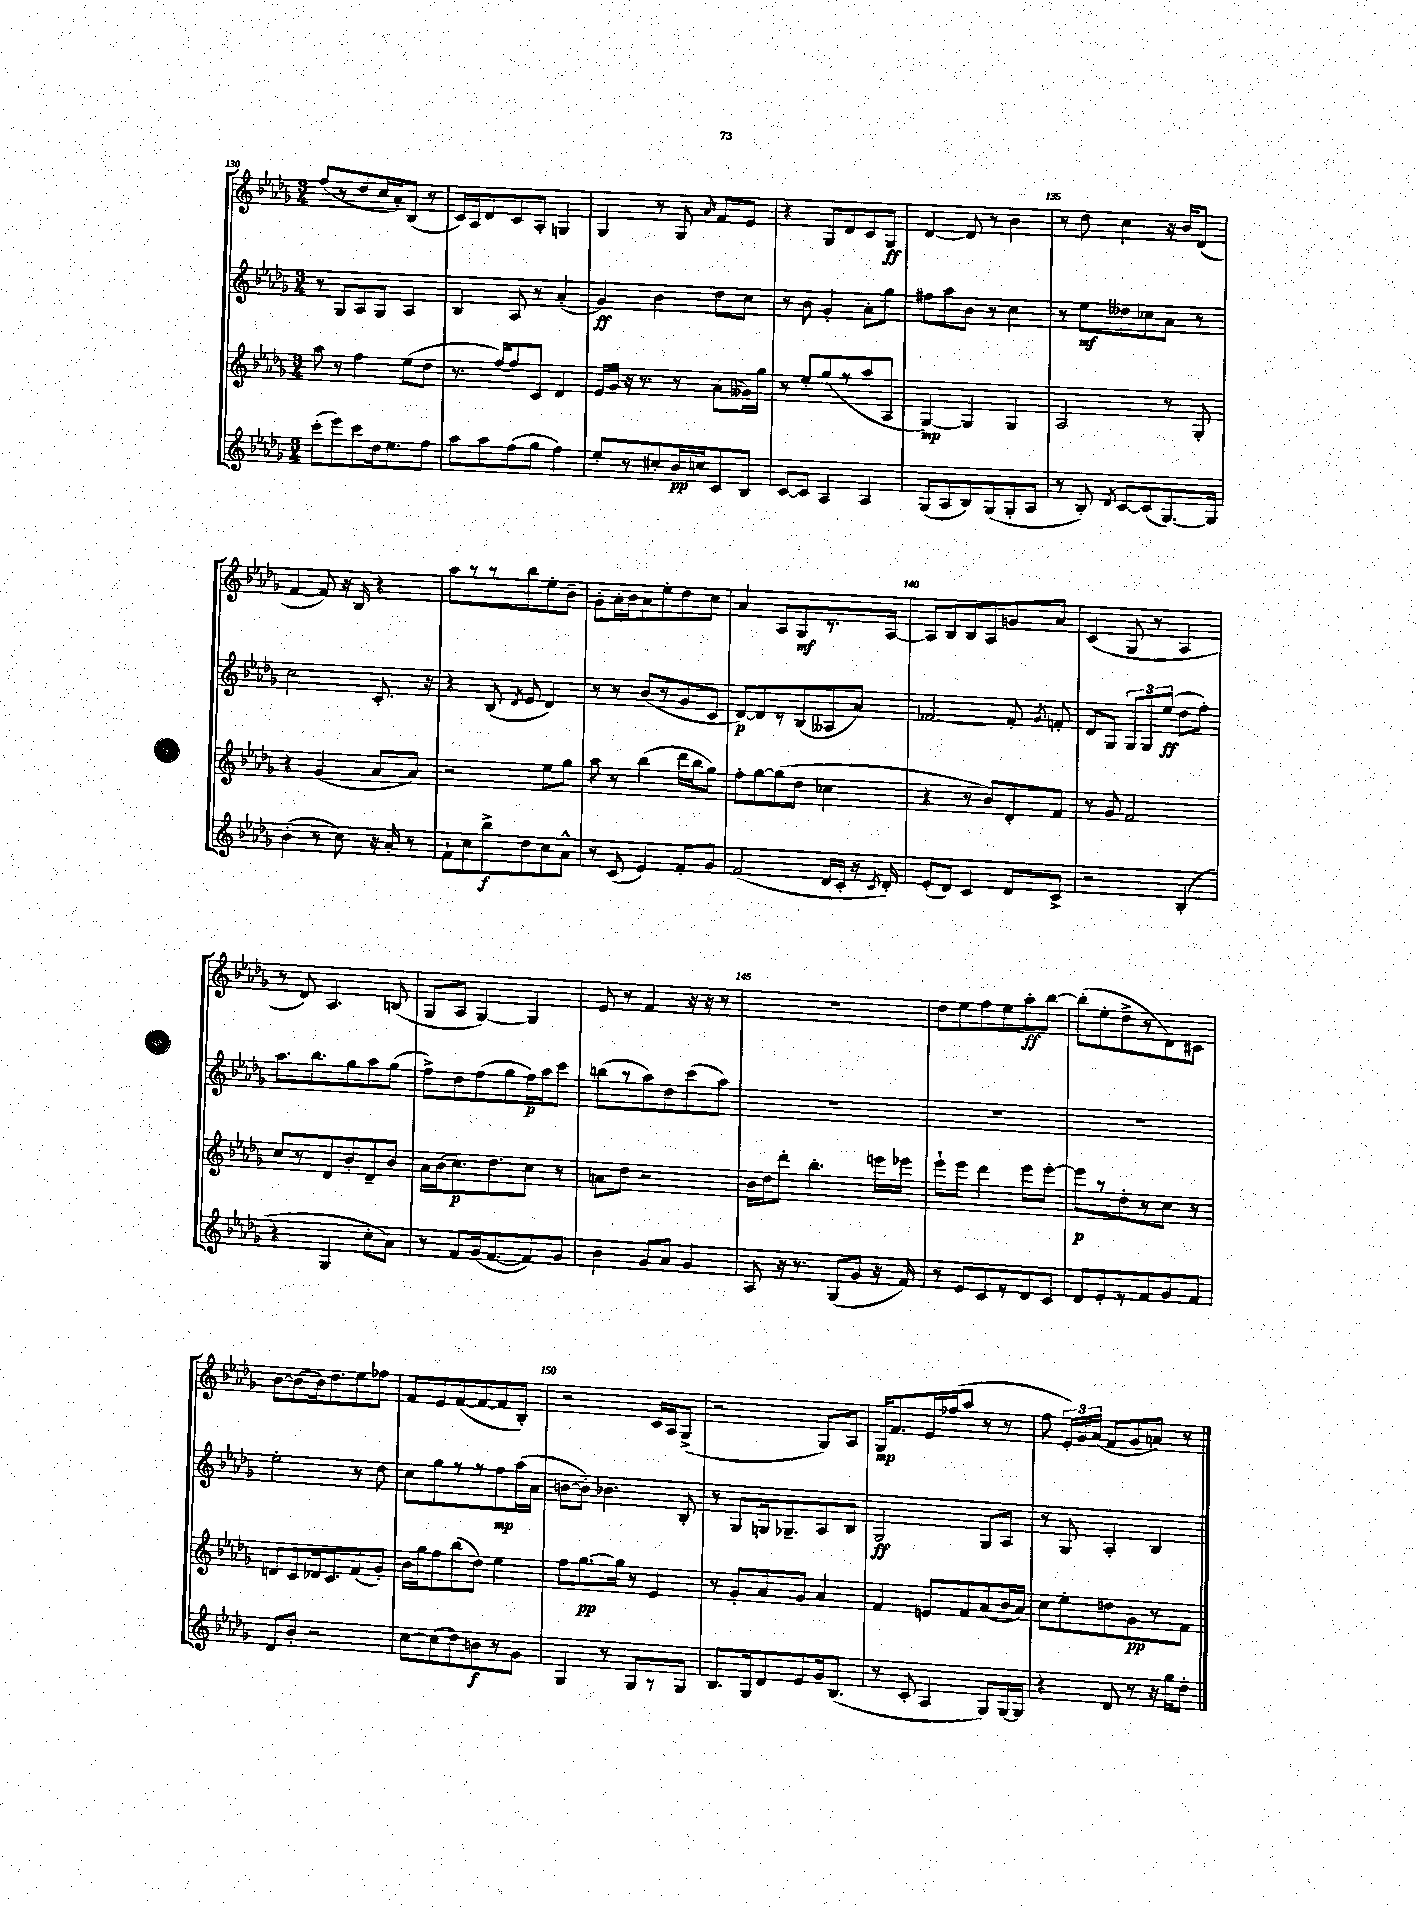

**kern	**dynam	**kern	**dynam	**kern	**dynam	**kern	**dynam
*part4	*part4	*part3	*part3	*part2	*part2	*part1	*part1
*staff4	*staff4	*staff3	*staff3	*staff2	*staff2	*staff1	*staff1
*clefG2	*	*clefG2	*	*clefG2	*	*clefG2	*
*k[b-e-a-d-g-]	*	*k[b-e-a-d-g-]	*	*k[b-e-a-d-g-]	*	*k[b-e-a-d-g-]	*
*M3/4	*	*M3/4	*	*M3/4	*	*M3/4	*
=130	=130	=130	=130	=130	=130	=130	=130
(8ccc'\L	.	8aa-\	.	8r	.	(8ff/L	.
8eee-\)	.	8r	.	8G-/L	.	8r	.
8ccc\	.	4ff\	.	8A-/	.	8dd-/	.
16dd-\k	.	.	.	8G-/J	.	16cc/L	.
8.ee-\	.	.	.	.	.	16a-'/J)	.
.	.	(8ee-\L	.	4A-/	.	(8B-/J	.
8ff\J	.	8dd-\J	.	.	.	8r	.
=131	=131	=131	=131	=131	=131	=131	=131
8aa-\L	.	8.r	.	4B-/	.	16c/LL)	.
.	.	.	.	.	.	16A-/J	.
8aa-\	.	.	.	.	.	8d-/	.
.	.	[16ff/KL)	.	.	.	.	.
(8ff\	.	8ff/]	.	8A-/	.	8c/	.
8gg-\J	.	8c/J	.	8r	.	8A-'/J	.
4ff\)	.	4d-/	.	(4a-'/	.	4Gn/	.
=132	=132	=132	=132	=132	=132	=132	=132
8ee-'/L	.	16e-/LL	.	4g-/)	ff	4G-/	.
.	.	16g-/JJ	.	.	.	.	.
8r	.	16r	.	.	.	.	.
.	.	8.r	.	.	.	.	.
8cc#X'/	.	.	.	4b-\	.	8r	.
16b-/L	pp	8r	.	.	.	8G-/	.
16ccn/J	.	.	.	.	.	.	.
.	.	.	.	.	.	16qqa-/	.
8c/	.	(8a-\L	.	8dd-\L	.	8f/L	.
8B-/J	.	16g--X\L)	.	8cc\J	.	8e-/J	.
.	.	16gg-\JJ	.	.	.	.	.
=133	=133	=133	=133	=133	=133	=133	=133
[8c/L	.	8r	.	8r	.	4r	.
8c/J]	.	8ee-'/L	.	8b-\	.	.	.
4A-/	.	(8gg-/	.	4g-'/	.	8G-/L	.
.	.	8r	.	.	.	8d-/	.
4A-/	.	8aa-/	.	8a-'\L	.	8c/	.
.	.	8A-/J	.	8gg-\J	.	8G-/J	ff
=134	=134	=134	=134	=134	=134	=134	=134
(8G-/L	.	[4G-/)	mp	8ff#X\L	.	[4d-/	.
8A-/	.	.	.	8aa-\	.	.	.
8B-/)	.	4G-/]	.	8b-\J	.	8d-/]	.
(8G-/	.	.	.	8r	.	8r	.
8G-'/	.	4G-/	.	4cc\	.	4b-\	.
8A-/J	.	.	.	.	.	.	.
=135	=135	=135	=135	=135	=135	=135	=135
8r	.	2A-/	.	8r	.	8r	.
8B-'/)	.	.	.	8ee-\L	mf	8dd-\	.
8qd-/	.	.	.	.	.	.	.
[8c/L	.	.	.	8dd--X\	.	4cc\	.
(8c/]	.	.	.	8cc-X\	.	.	.
[8.G-/)	.	8r	.	8a-\J	.	16r	.
.	.	.	.	.	.	16b-/KL	.
.	.	8G-'/	.	8r	.	(8d-/J	.
16G-/Jk]	.	.	.	.	.	.	.
!!LO:LB:g=z
=136	=136	=136	=136	=136	=136	=136	=136
(4b-'\	.	4r	.	2cc\	.	[4f/	.
8r	.	(4g-/	.	.	.	8f/])	.
8cc\)	.	.	.	.	.	16r	.
.	.	.	.	.	.	16B-/	.
16r	.	8a-/L	.	8.c'/	.	4r	.
16a-'/	.	.	.	.	.	.	.
8r	.	8a-/J)	.	.	.	.	.
.	.	.	.	16r	.	.	.
=137	=137	=137	=137	=137	=137	=137	=137
8f`\L	.	2r	.	4r	.	8aa-\L	.
8cc\	.	.	.	.	.	8r	.
8bb-^\	f	.	.	(8B-/	.	8r	.
.	.	.	.	8qd-/	.	.	.
8dd-\	.	.	.	8e-/	.	8bb-\	.
8cc\	.	8ee-\L	.	4d-/)	.	8ee-'\	.
8a-^^\J	.	8gg-\J	.	.	.	8b-~\J	.
=138	=138	=138	=138	=138	=138	=138	=138
8r	.	8aa-\	.	8r	.	8g-'\L	.
(8c/	.	8r	.	8r	.	16a-'\L	.
.	.	.	.	.	.	16b-\J	.
4e-/)	.	(4bb-\	.	(8b-/L	.	8a-\	.
.	.	.	.	8r	.	8ee-'\	.
8f'/L	.	16ddd-\LL	.	8g-/	.	8dd-\	.
.	.	16bb-\J	.	.	.	.	.
8g-/J	.	8gg-\J)	.	8c/J	.	8cc\J	.
=139	=139	=139	=139	=139	=139	=139	=139
(2f/	.	8ff'\L	.	[8d-/L)	p	4a-/	.
.	.	[8gg-\	.	8d-/]	.	.	.
.	.	(8gg-\]	.	8r	.	8A-/L	.
.	.	8dd-\J	.	(8B-/	.	8G-/	mf
16d-/LL	.	4cc-X\	.	8A--X/	.	8.r	.
16c'/JJ	.	.	.	.	.	.	.
16r	.	.	.	8a-/J)	.	.	.
8qc/	.	.	.	.	.	.	.
16d-'/)	.	.	.	.	.	[16A-/Jk	.
=140	=140	=140	=140	=140	=140	=140	=140
(8e-'/L	.	4r	.	[2f-X/	.	8A-/L]	.
8d-/J)	.	.	.	.	.	8B-/	.
4c/	.	8r	.	.	.	8B-/	.
.	.	8b-/L)	.	.	.	8A-/	.
8d-/L	.	8d-'/	.	8f-'/]	.	8gn/	.
.	.	.	.	8qg-/	.	.	.
8c^/J	.	8f/J	.	8fn'/	.	8a-/J	.
=141	=141	=141	=141	=141	=141	=141	=141
2r	.	8r	.	8d-/L	.	(4c/	.
.	.	8g-/	.	8G-/J	.	.	.
.	.	2f/	.	12G-/L	.	8G-/	.
.	.	.	.	12G-/	.	.	.
.	.	.	.	.	.	8r	.
.	.	.	.	(12ee-/J	ff	.	.
(4B-'/	.	.	.	8dd-\L	.	4A-/	.
.	.	.	.	8ff'\J)	.	.	.
!!LO:LB:g=z
=142	=142	=142	=142	=142	=142	=142	=142
4r	.	8cc/L	.	8.aa-\L	.	8r	.
.	.	8r	.	.	.	8d-/)	.
.	.	.	.	8.bb-\	.	.	.
4G-/	.	8d-/	.	.	.	4.A-/	.
.	.	8b-'/	.	8gg-\	.	.	.
8cc'\L	.	8d-~/	.	8aa-\	.	.	.
8a-\J)	.	8b-/J	.	(8gg-\J	.	(8Bn/	.
=143	=143	=143	=143	=143	=143	=143	=143
8r	.	16a-\LL	.	8ff^\L)	.	8G-/L	.
.	.	(16b-\J	.	.	.	.	.
8f/L	.	8.cc\)	p	8dd-\	.	8A-/J	.
(16g-/k	.	.	.	(8ff\	.	[4G-/)	.
[8.f/	.	8.dd-\	.	.	.	.	.
.	.	.	.	8gg-\	.	.	.
8f/])	.	8cc\J	.	16ff\L)	p	4G-/]	.
.	.	.	.	16aa-\J	.	.	.
8g-/J	.	8r	.	8ccc\J	.	.	.
=144	=144	=144	=144	=144	=144	=144	=144
4b-\	.	8an\L	.	(8bbn\L	.	8e-/	.
.	.	8dd-\J	.	8r	.	8r	.
8g-/L	.	2r	.	8aa-\)	.	4f/	.
8a-/J	.	.	.	8dd-\	.	.	.
4g-/	.	.	.	(8ccc\	.	16r	.
.	.	.	.	.	.	16r	.
.	.	.	.	8aa-\J)	.	8r	.
=145	=145	=145	=145	=145	=145	=145	=145
8A-/	.	16b-\LL	.	2.r	.	2.r	.
.	.	16dd-\J	.	.	.	.	.
16r	.	8ddd-'\J	.	.	.	.	.
8.r	.	.	.	.	.	.	.
.	.	4.bb-'\	.	.	.	.	.
(8G-/L	.	.	.	.	.	.	.
8g-/J	.	.	.	.	.	.	.
16r	.	16eeen\LL	.	.	.	.	.
16f/)	.	16eee-X\JJ	.	.	.	.	.
=146	=146	=146	=146	=146	=146	=146	=146
8r	.	8eee-`\L	.	2.r	.	8dd-\L	.
8e-/L	.	8eee-\J	.	.	.	8ee-\	.
8c/	.	4ddd-\	.	.	.	8ff\	.
8r	.	.	.	.	.	8ee-\	.
8d-/	.	8eee-\L	.	.	.	8aa-'\	ff
8c/J	.	[8eee-'\J	.	.	.	[8bb-\J	.
=147	=147	=147	=147	=147	=147	=147	=147
8d-/L	.	8eee-\L]	p	2.r	.	(8bb-'\L]	.
8e-'/	.	8r	.	.	.	8ee-'\	.
8r	.	8dd-'\	.	.	.	8dd-^\	.
8f/	.	8r	.	.	.	8r	.
8g-/	.	8cc\J	.	.	.	8d-\)	.
8f/J	.	8r	.	.	.	8c#X\J	.
!!LO:LB:g=z
=148	=148	=148	=148	=148	=148	=148	=148
8d-/L	.	8dn/L	.	2ee-'\	.	[8b-\L	.
8b-'/J	.	8c/	.	.	.	(8b-\]	.
2r	.	16d-X/k	.	.	.	16b-\k)	.
.	.	8.c/	.	.	.	8.dd-\	.
.	.	(8f/	.	8r	.	8ee-\	.
.	.	8g-'/J)	.	8dd-\	.	8ff-X\J	.
=149	=149	=149	=149	=149	=149	=149	=149
[8cc\L	.	16b-\LL	.	8cc\L	.	8f/L	.
.	.	16gg-\J	.	.	.	.	.
(8cc\]	.	8ff\	.	8gg-\	.	8e-/	.
8dd-\)	.	(8bb-\	.	8r	.	([8f/	.
8bn\	f	8dd-\J)	.	8r	.	8f/_	.
8r	.	4ee-\	.	8ff\	mp	8f/]	.
8g-\J	.	.	.	(16aa-\L	.	8B-'/J)	.
.	.	.	.	16a-\JJ	.	.	.
=150	=150	=150	=150	=150	=150	=150	=150
4G-/	.	8ff\L	.	[8bn\L	.	2r	.
.	.	[8.gg-\	pp	8b'\J])	.	.	.
8r	.	.	.	4.b-X\	.	.	.
.	.	16gg-\Jk]	.	.	.	.	.
8G-/L	.	8r	.	.	.	.	.
8r	.	4e-/	.	.	.	16c/LL	.
.	.	.	.	.	.	16A-/J	.
8G-/J	.	.	.	8B-'/	.	(8G-^/J	.
=151	=151	=151	=151	=151	=151	=151	=151
8.B-/L	.	8r	.	8r	.	2r	.
.	.	8g-'/L	.	8G-/L	.	.	.
16G-/k	.	.	.	.	.	.	.
8d-/	.	8a-/	.	16Gn/k	.	.	.
.	.	.	.	8.G-X~/	.	.	.
8e-/	.	8g-/J	.	.	.	.	.
16g-/k	.	4a-/	.	8A-/	.	8G-/L)	.
(8.B-/J	.	.	.	.	.	.	.
.	.	.	.	8B-/J	.	8A-/J	.
=152	=152	=152	=152	=152	=152	=152	=152
8r	.	4f/	.	2G-/	ff	16G-/KL	mp
.	.	.	.	.	.	8.f/	.
8c'/	.	.	.	.	.	.	.
4A-/	.	8en/L	.	.	.	16e-/L	.
.	.	.	.	.	.	(16ff-X/J	.
.	.	8f/	.	.	.	8aa-/J	.
8G-/L)	.	(8a-/	.	8G-/L	.	8r	.
[16G-/L	.	16b-/L	.	8A-/J	.	8r	.
16G-/JJ]	.	16a-/JJ)	.	.	.	.	.
=153	=153	=153	=153	=153	=153	=153	=153
4r	.	8cc\L	.	8r	.	8ff\	.
.	.	8ee-'\	.	8G-/	.	24e-'/LL)	.
.	.	.	.	.	.	24g-/	.
.	.	.	.	.	.	(24a-/JJ	.
8d-/	.	8ddn\	.	4A-'/	.	8f/L	.
8r	.	8g-\	pp	.	.	8g-/	.
16r	.	8r	.	4B-/	.	8an/J)	.
16gg-\KL	.	.	.	.	.	.	.
8dd-'\J	.	8f\J	.	.	.	8r	.
==	==	==	==	==	==	==	==
*-	*-	*-	*-	*-	*-	*-	*-
